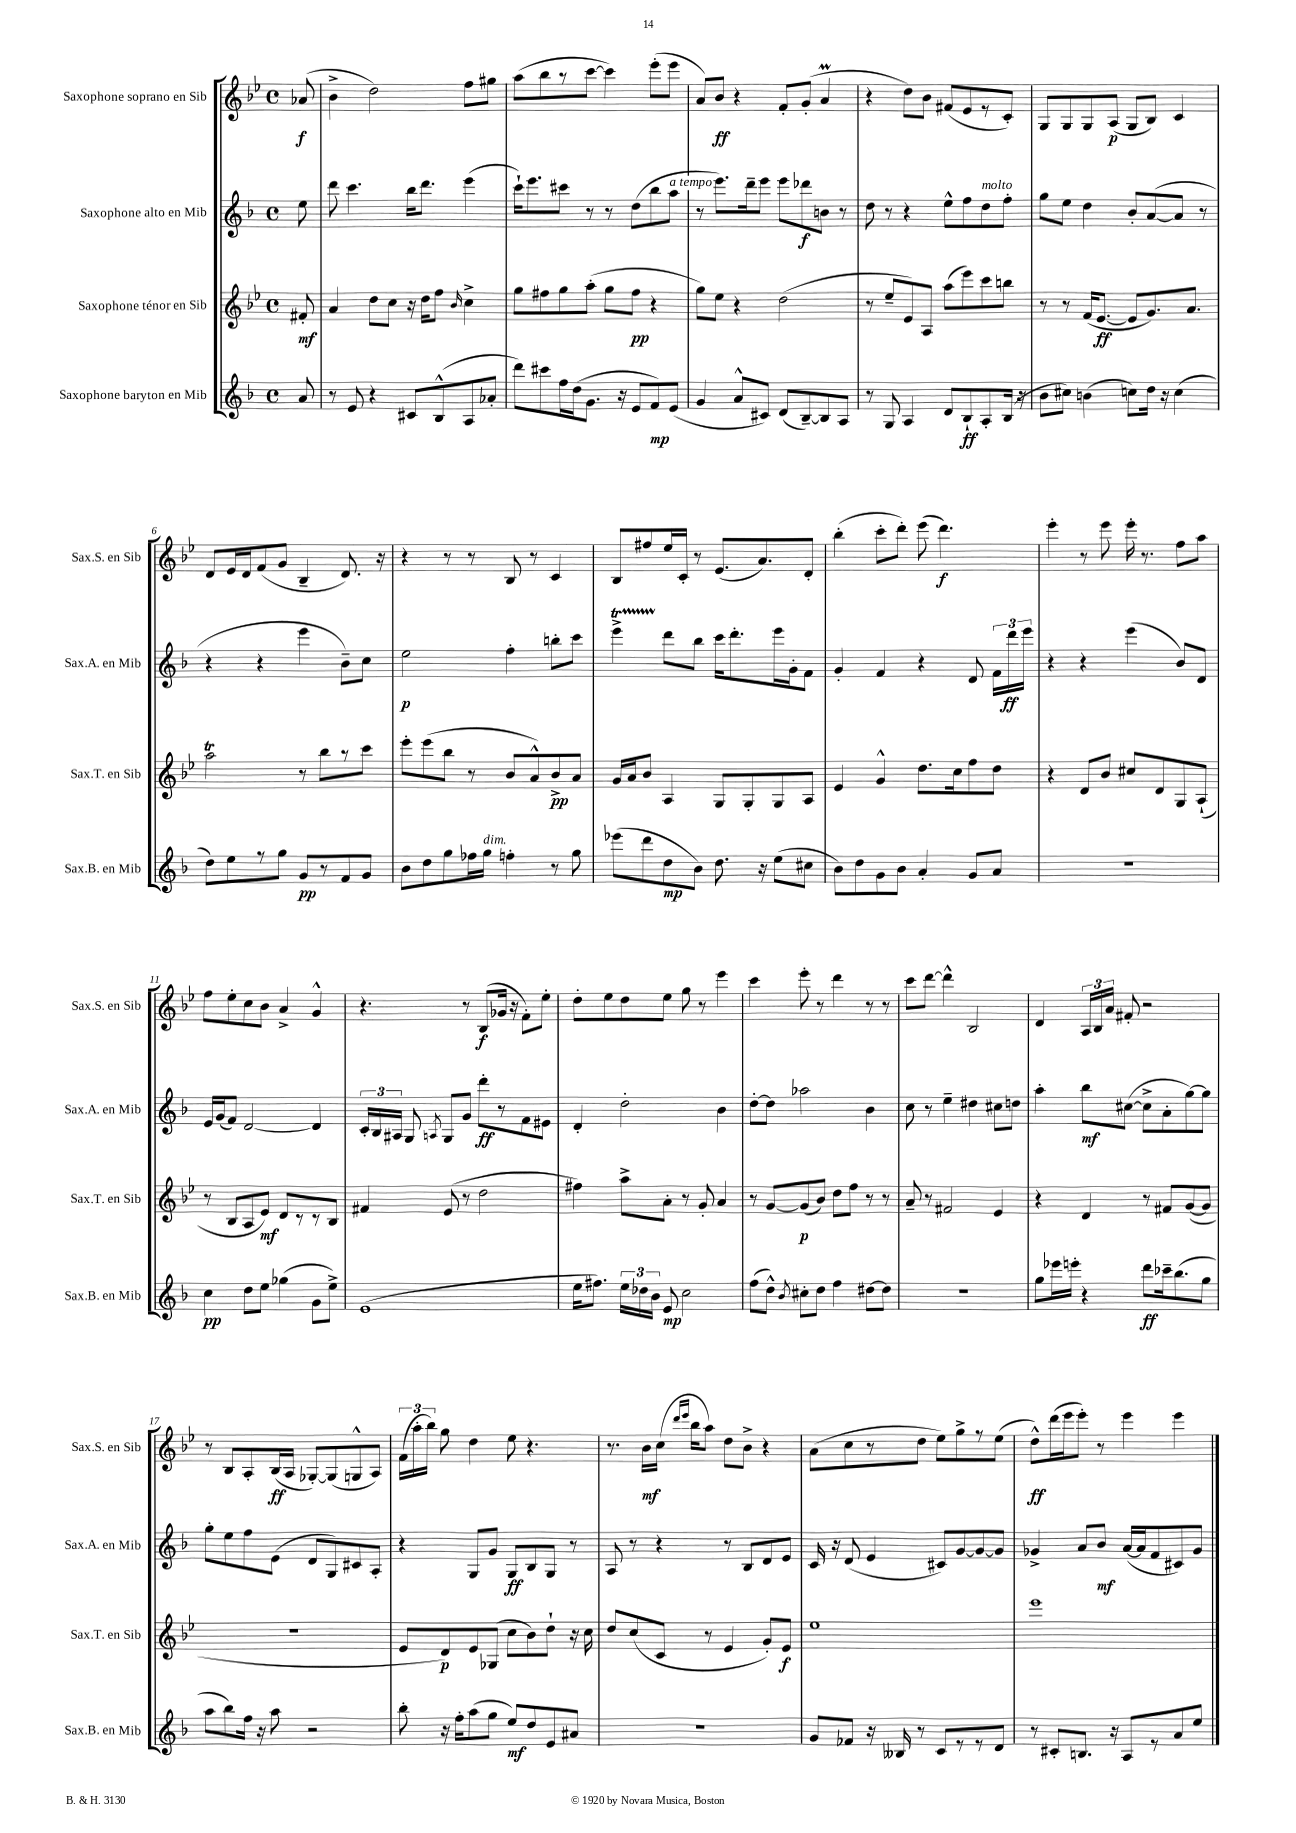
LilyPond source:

<<
\new StaffGroup <<
\new Staff = "s0" \with { instrumentName = "Saxophone soprano en Sib" shortInstrumentName = "Sax.S. en Sib" } {
    \clef treble \key bes \major \defaultTimeSignature \time 4/4 \partial 8
    \autoBeamOff aes'8\f( |
    bes'4-> d''2) f''8[ gis''8] |
    a''8[( bes''8 r8 c'''8]~ c'''4) ees'''8[-.( ees'''8] |
    a'8[) bes'8]\ff r4 f'8[-. g'8]-.( a'4\prall |
    r4 d''8[) bes'8] fis'8[( ees'8 r8 c'8]-.) |
    g8[ g8 g8 a8]\p( g8[ bes8]) c'4 |
    d'8[ ees'16 d'16 f'8( g'8] bes4-- d'8.) r16 |
    r4 r8 r8 bes8 r8 c'4 |
    bes8[ fis''8 ees''16 c'16]-. r8 ees'8.[( a'8.) d'8]-. |
    bes''4-.( c'''8[-. d'''8]-.) ees'''8( d'''4.\f) |
    ees'''4-. r8 ees'''8 ees'''16-. r8. f''8[ a''8] |
    f''8[ ees''8-. c''8 bes'8] a'4-> g'4-^ |
    r4. r8 bes8[\f( ges'16] r16 f'8[-.) ees''8]-. |
    d''8[-. ees''8 d''8 ees''8] g''8 r8 ees'''4 |
    c'''4 ees'''8-. r8 d'''4 r8 r8 |
    c'''8[ d'''8]~ d'''4-^ bes2 |
    d'4 \tuplet 3/2 { a16[ bes16 a'16] } fis'8-. r2 |
    r8 bes8[ a8-. bes16\ff( a16] ges8[~-.) ges8( g8-^ a8]) |
    \tuplet 3/2 { f'16[( a''16-. bes''16]) } g''8 d''4 ees''8 r4. |
    r8. bes'16[\mf c''16]( \grace { d'''16[ ees'''16] } bes''16[ a''8]) d''8[ bes'8]-> r4 |
    a'8[( c''8 r8 d''8] ees''8[) g''8-> r8 ees''8]( |
    d''8[-^\ff) d'''16( ees'''16 ees'''8]-.) r8 ees'''4 ees'''4 \bar "|." |
}
\new Staff = "s1" \with { instrumentName = "Saxophone alto en Mib" shortInstrumentName = "Sax.A. en Mib" } {
    \clef treble \key f \major \defaultTimeSignature \time 4/4 \partial 8
    \autoBeamOff e''8 |
    d'''8 c'''4. bes''16[ d'''8.] e'''4( |
    c'''16[-!) e'''8. cis'''8] r8 r8 d''8[( bes''8 a''8]^\markup { \italic "a tempo" } |
    r8 e'''8.[) d'''16-- e'''8] e'''8[ des'''8\f b'8] r8 |
    d''8 r8 r4 e''8[-^ f''8 d''8^\markup { \italic "molto" } f''8]-. |
    g''8[ e''8] d''4 bes'8[-. a'8~( a'8] r8 |
    r4 r4 e'''4 bes'8[--) c''8] |
    e''2\p f''4-. b''8[-. c'''8] |
    e'''4->\startTrillSpan d'''8[\stopTrillSpan bes''8] c'''16[ d'''8.-. e'''16 g'16-. f'8] |
    g'4-. f'4 r4 d'8 \tuplet 3/2 { f'16[ d'''16\ff e'''16] } |
    r4 r4 e'''4( bes'8[) d'8] |
    e'16[ g'16( f'8]) d'2~ d'4 |
    \tuplet 3/2 { c'16[-. bes16 ais16] } g8 \acciaccatura { a8 } g8[ g'8] d'''8[-.\ff r8 f'8 eis'8] |
    d'4-. d''2-. bes'4 |
    d''8[~-. d''8] aes''2 bes'4 |
    c''8 r8 e''4-- dis''4 cis''8[ d''8] |
    a''4-. bes''8[\mf cis''8]~( cis''8[-> a'8-. g''8~) g''8] |
    g''8[-. e''8 f''8 e'8]( d'8[ g8) cis'8 a8]-. |
    r4 g8[ g'8] g8[\ff bes8 g8] r8 |
    a8 r8 r4 r8 bes8[ d'8 e'8] |
    c'16 r16 d'8( e'4 cis'8[) g'8~ g'8~ g'8] |
    ges'4-> a'8[ bes'8]\mf a'16[~( a'16 f'8 cis'8) ges'8] \bar "|." |
}
\new Staff = "s2" \with { instrumentName = "Saxophone ténor en Sib" shortInstrumentName = "Sax.T. en Sib" } {
    \clef treble \key bes \major \defaultTimeSignature \time 4/4 \partial 8
    \autoBeamOff fis'8-.\mf |
    a'4 d''8[ c''8] r16 d''16[ f''8] \grace { bes'16 } c''4-> |
    g''8[ fis''8 g''8 a''8]-.( g''8[ fis''8]\pp r4 |
    g''8[) ees''8] r4 d''2( |
    r8 ees''8[-- ees'8) a8] a''8[( ees'''8) c'''8 b''8] |
    r8 r8 f'16[( ees'8.]~\ff ees'8[ g'8.) a'8.] |
    a''2\trill r8 bes''8[ r8 c'''8] |
    ees'''8[-. ees'''8( bes''8] r8 bes'8[ a'8-^) bes'8->\pp a'8] |
    g'16[ a'16 bes'8] a4 g8[ g8-. g8 a8] |
    ees'4 g'4-^ d''8.[ c''16 f''8 d''8] |
    r4 d'8[ bes'8] cis''8[ d'8 g8 a8]-!( |
    r8 bes8[ a8 ees'8]\mf) d'8[ r8 r8 bes8] |
    fis'4 ees'8( r8 d''2 |
    fis''4) a''8[-> a'8]-. r8 g'8-. a'4 |
    r8 g'8[~ g'8\p( bes'8]) d''8[ f''8] r8 r8 |
    a'8-- r8 fis'2 ees'4 |
    r4 d'4 r8 fis'8[ g'8~( g'8] |
    R1 |
    ees'8[ d'8\p) ees'8 ges8]( c''8[ bes'8) d''8]-! r16 c''16 |
    d''8[ c''8( c'8] r8 ees'4 g'8[-.) ees'8]\f |
    ees''1 |
    ees'''1 \bar "|." |
}
\new Staff = "s3" \with { instrumentName = "Saxophone baryton en Mib" shortInstrumentName = "Sax.B. en Mib" } {
    \clef treble \key f \major \defaultTimeSignature \time 4/4 \partial 8
    \autoBeamOff a'8 |
    r8 e'8 r4 cis'8[ bes8-^( a8 aes'8]-. |
    d'''8[) cis'''8 f''16 d''16( g'8.] r16 e'8[ f'8\mp) e'8]( |
    g'4 a'8[-^ cis'8]) d'8[( bes8~--) bes8 a8] |
    r8 g8 a4 d'8[ bes8-!\ff a8-. bes16]( r16 |
    bes'8[ cis''8]) b'4( c''8[) d''16] r16 c''4( |
    d''8[) e''8 r8 g''8] g'8[\pp r8 f'8 g'8] |
    bes'8[ d''8 g''8 fes''16 g''16]^\markup { \italic "dim." } f''4-. r8 g''8 |
    ees'''8[( d'''8 d''8\mp bes'8]) d''8. r16 e''8[( cis''8] |
    bes'8[) d''8 g'8 bes'8] a'4-. g'8[ a'8] |
    R1 |
    c''4\pp d''8[ e''8] ges''4( g'8[ e''8]->) |
    e'1( |
    e''16[ fis''8.]) \tuplet 3/2 { e''16[ des''16 bes'16] } e'8\mp c''2 |
    f''8[( d''8]-^) \acciaccatura { bes'8 } cis''8[-. d''8] f''4 dis''8[~ dis''8] |
    r1 |
    g''8[ ees'''16 e'''16]-. r4 d'''8[\ff ces'''16-- bes''8.( g''8] |
    a''8[ bes''8) f''16] r16 a''8 r2 |
    bes''8-. r16 f''16[-. a''8( g''8] e''8[\mf) d''8 e'8 ais'8] |
    R1 |
    g'8[ fes'8] r16 beses16 r8 c'8[ r8 r8 d'8] |
    r8 cis'8[-. b8.] r16 a8[ r8 a'8 e''8] \bar "|." |
}
>>
>>
